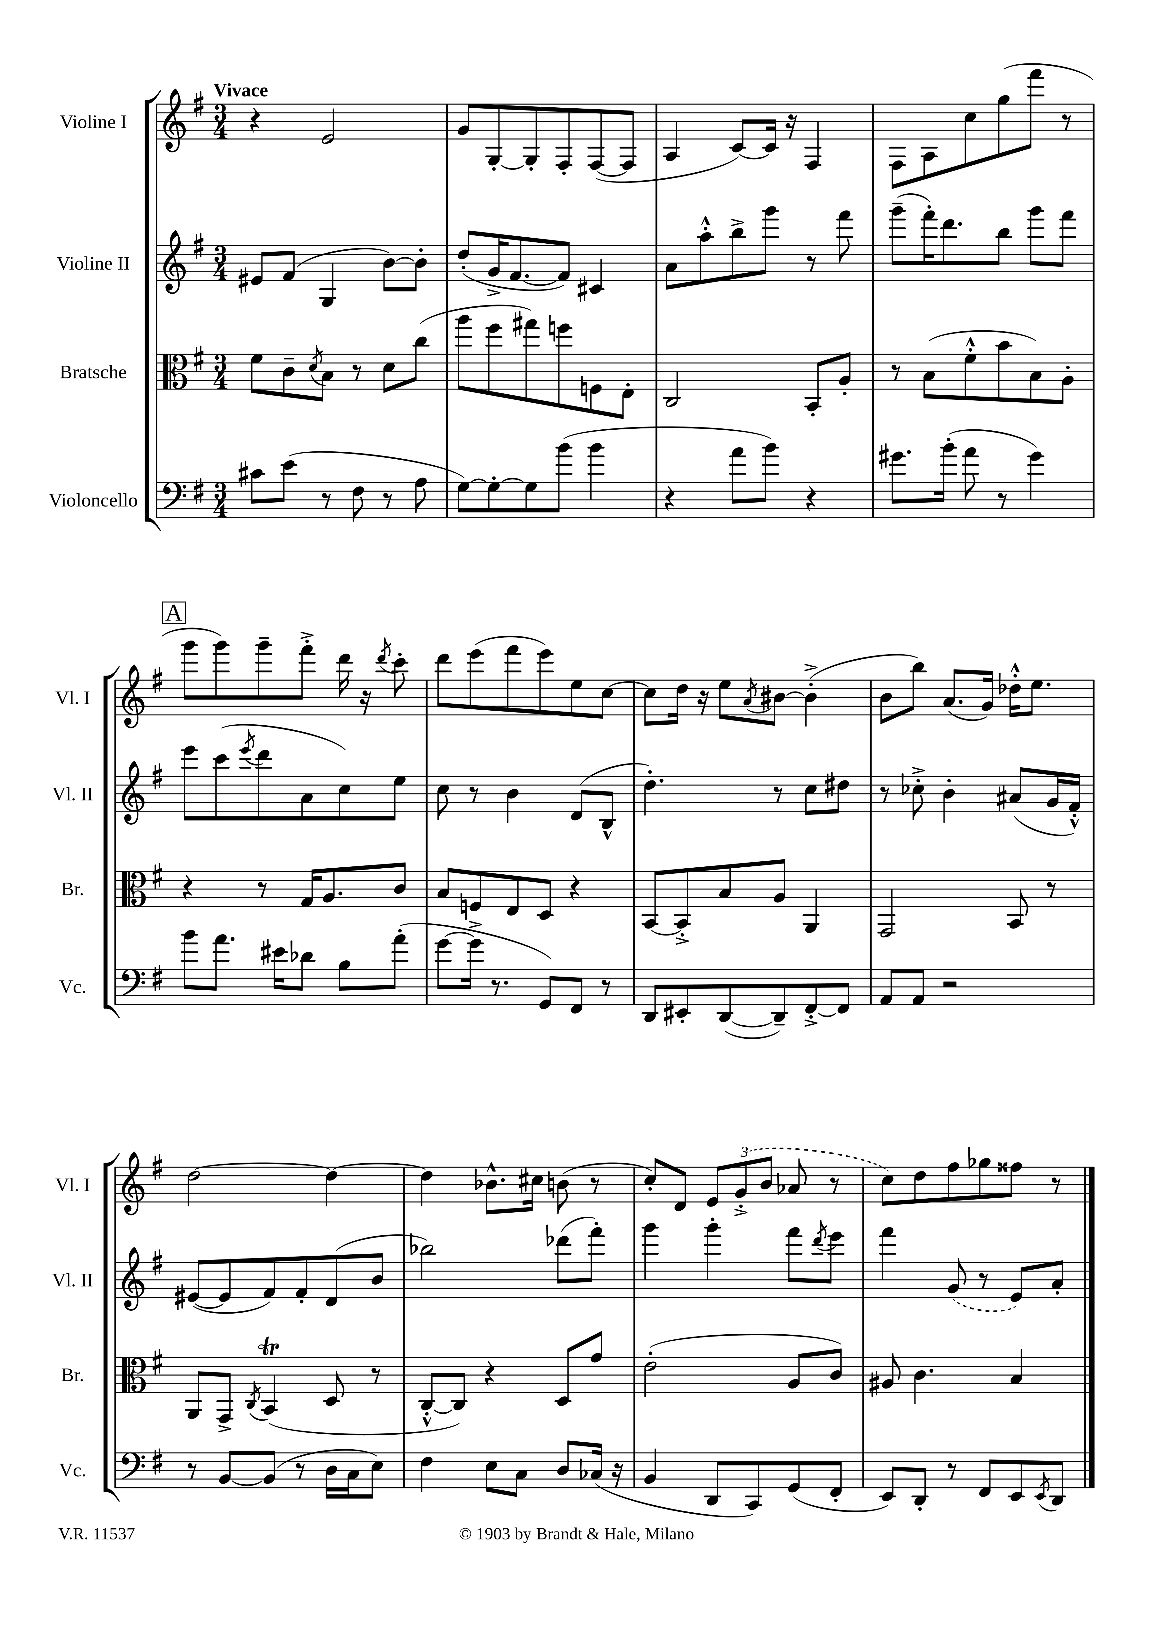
<<
\new StaffGroup <<
\new Staff = "s0" \with { instrumentName = "Violine I" shortInstrumentName = "Vl. I" } {
    \clef treble \key g \major \numericTimeSignature \time 3/4 \tempo "Vivace"
    r4 e'2 |
    g'8 g8~-. g8-. fis8-. fis8~( fis8 |
    a4 c'8~) c'16 r16 fis4 |
    fis8 a8 c''8 g''8( fis'''8 r8 |
    \mark \markup { \box "A" } g'''8 g'''8) g'''8-- fis'''8-.-> d'''16 r16 \acciaccatura { d'''8 } c'''8-. |
    d'''8 e'''8( fis'''8 e'''8) e''8 c''8~ |
    c''8 d''16 r16 e''8 \acciaccatura { a'8 } bis'8~ bis'4-.->( |
    b'8 b''8) a'8.( g'16) des''16-.-^ e''8. |
    d''2~ d''4~ |
    d''4 bes'8.-^ cis''16 b'8( r8 |
    c''8-.) d'8 \tuplet 3/2 { e'8 \once \slurDashed g'8-.->( b'8 } aes'8 r8 |
    c''8) d''8 fis''8 ges''8 fisis''8 r8 \bar "|." |
}
\new Staff = "s1" \with { instrumentName = "Violine II" shortInstrumentName = "Vl. II" } {
    \clef treble \key g \major \numericTimeSignature \time 3/4
    eis'8 fis'8( g4 b'8~) b'8-. |
    d''8-.( g'16-> fis'8.~ fis'8) cis'4 |
    a'8 a''8-.-^ b''8-> g'''8 r8 fis'''8 |
    g'''8--( fis'''16-.) d'''8. b''8 g'''8 fis'''8 |
    \mark \markup { \box "A" } e'''8 c'''8( \acciaccatura { e'''8 } d'''8 a'8 c''8) e''8 |
    c''8 r8 b'4 d'8( b8-^ |
    d''4.-.) r8 c''8 dis''8 |
    r8 ces''8-.-> b'4-. ais'8( g'16 fis'16-.-^) |
    eis'8~( eis'8 fis'8) fis'8-. d'8( b'8 |
    bes''2) des'''8( fis'''8-.) |
    g'''4 g'''4-. fis'''8 \acciaccatura { d'''8 } e'''8 |
    fis'''4 \once \slurDashed g'8( r8 e'8) a'8-. \bar "|." |
}
\new Staff = "s2" \with { instrumentName = "Bratsche" shortInstrumentName = "Br." } {
    \clef alto \key g \major \numericTimeSignature \time 3/4
    fis'8 c'8-- \acciaccatura { d'8 } b8 r8 d'8 c''8( |
    a''8 fis''8 gis''8) f''8 f8 e8-. |
    c2 b,8-. a8-. |
    r8 b8( fis'8-.-^ b'8 b8) a8-. |
    \mark \markup { \box "A" } r4 r8 g16 a8. c'8 |
    b8 f8 e8 d8 r4 |
    b,8~ b,8-.-> b8 a8 a,4 |
    g,2 b,8 r8 |
    a,8 g,8-> \acciaccatura { c8 } b,4\trill( d8 r8 |
    c8~-.-^ c8) r4 d8 g'8 |
    e'2-.( a8 c'8) |
    ais8 c'4. b4 \bar "|." |
}
\new Staff = "s3" \with { instrumentName = "Violoncello" shortInstrumentName = "Vc." } {
    \clef bass \key g \major \numericTimeSignature \time 3/4
    cis'8 e'8( r8 fis8 r8 a8 |
    g8~) g8~-. g8 b'8( b'4 |
    r4 a'8 b'8) r4 |
    gis'8. b'16-.( a'8 r8 gis'4) |
    \mark \markup { \box "A" } b'8 a'8. eis'16 des'8 b8 a'8-.( |
    g'8~ g'16-> r8. g,8) fis,8 r8 |
    d,8 eis,8-. d,8~( d,8--) fis,8~-.-> fis,8 |
    a,8 a,8 r2 |
    r8 b,8~ b,8( r8 d16 c16 e8) |
    fis4 e8 c8 d8 ces16( r16 |
    b,4 d,8 c,8) g,8( fis,8-. |
    e,8) d,8-. r8 fis,8 e,8 \acciaccatura { e,8 } d,8 \bar "|." |
}
>>
>>
\layout { \context { \Score \remove "Bar_number_engraver" } }
